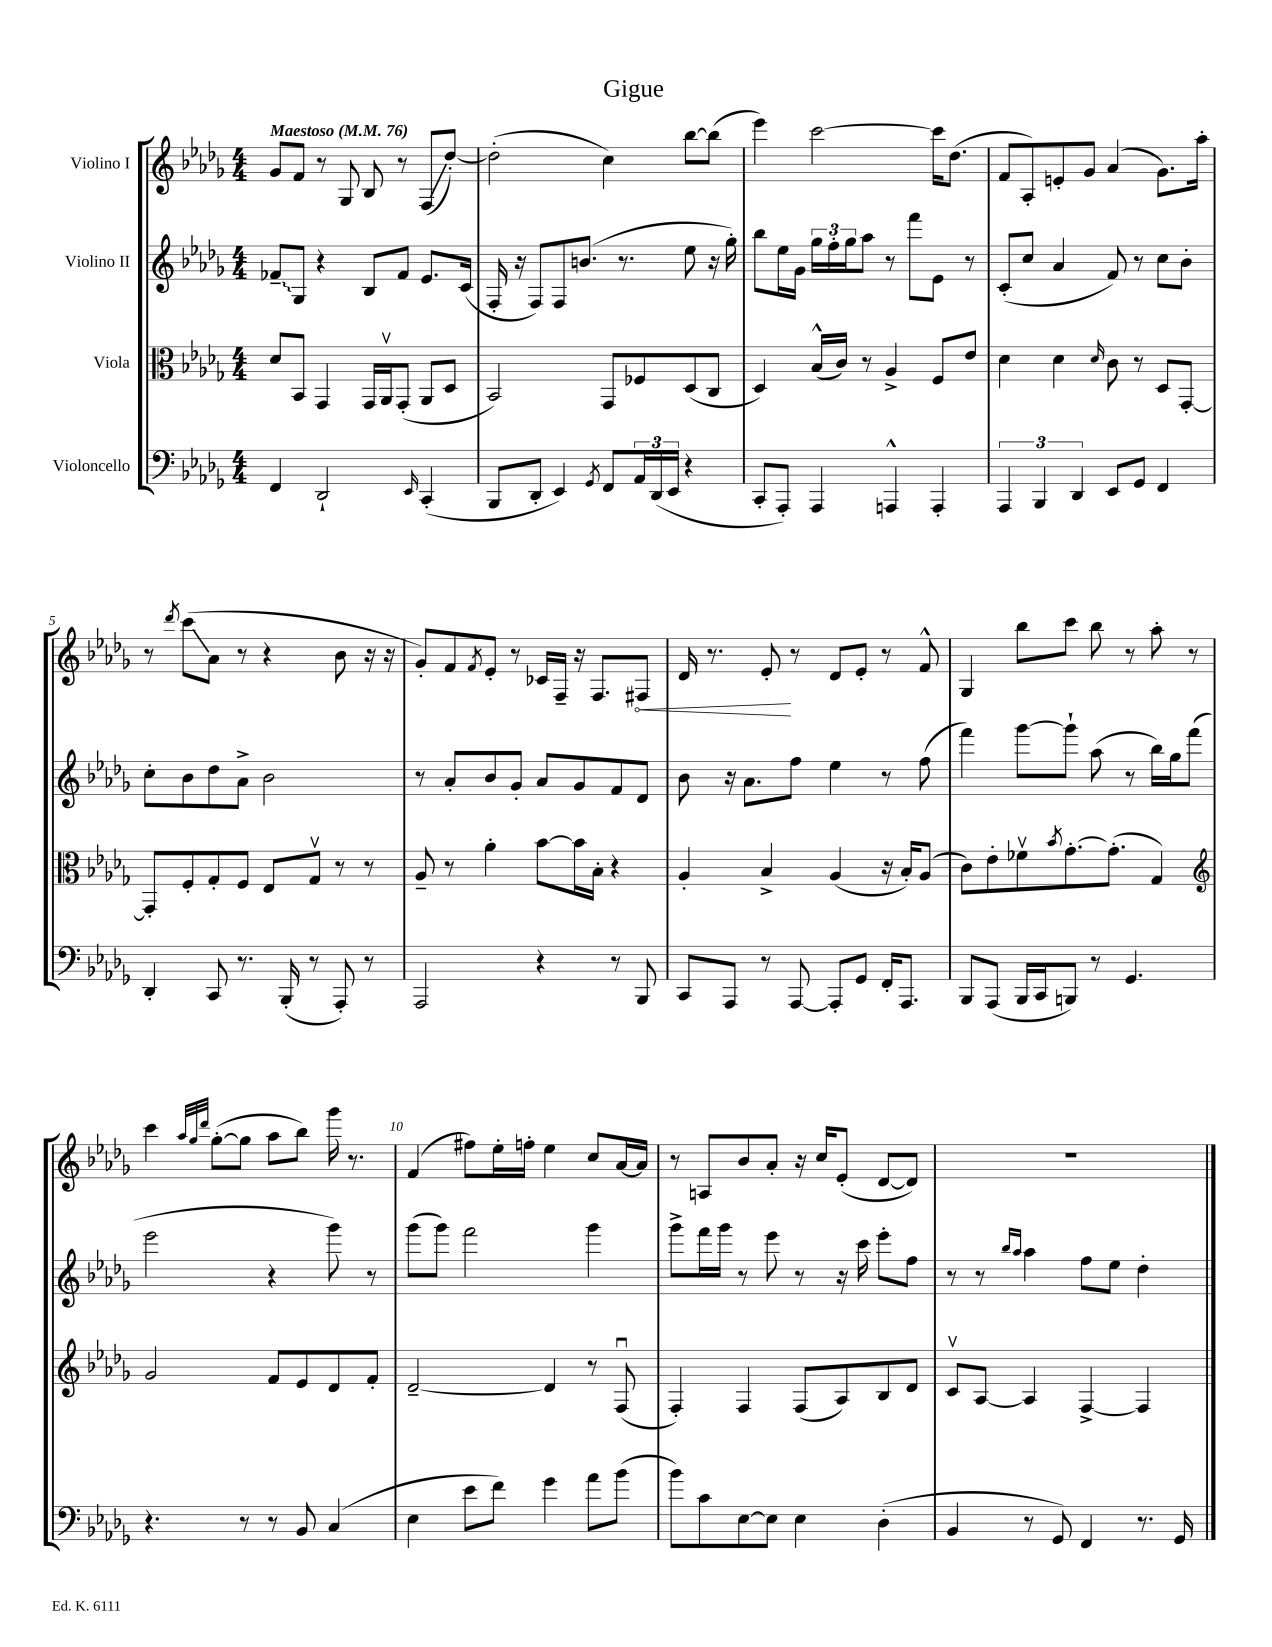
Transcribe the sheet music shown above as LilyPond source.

\header { title = "Gigue" }
<<
\new StaffGroup <<
\new Staff = "s0" \with { instrumentName = "Violino I" } {
    \clef treble \key des \major \numericTimeSignature \time 4/4 \tempo "Maestoso" 4 = 76
    ges'8 f'8 r8 ges8 bes8 r8 f8\glissando( des''8~-.) |
    des''2-.( c''4) bes''8~ bes''8( |
    ees'''4) c'''2~ c'''16 des''8.( |
    f'8 aes8-.) e'8-. ges'8 aes'4( ges'8.) aes''16-. |
    r8 \acciaccatura { des'''8 } c'''8\glissando( aes'8 r8 r4 bes'8 r16 r16 |
    ges'8-.) f'8 \acciaccatura { f'8 } ees'8-. r8 ces'16 f16-- r16 f8. \once \override Hairpin.circled-tip = ##t fis8\< |
    des'16 r8. ees'8-.\! r8 des'8 ees'8-. r8 f'8-^ |
    ges4 bes''8 c'''8 bes''8 r8 aes''8-. r8 |
    c'''4 \grace { aes''32 ges''32 des'''32 } ges''8~-.( ges''8 aes''8 bes''8) ges'''16 r8. |
    f'4( fis''8) ees''16-. f''16-. ees''4 c''8 aes'16~ aes'16 |
    r8 a8 bes'8 aes'8-. r16 c''16 ees'8-.( des'8~ des'8) |
    R1 \bar "|." |
}
\new Staff = "s1" \with { instrumentName = "Violino II" } {
    \clef treble \key des \major \numericTimeSignature \time 4/4
    \once \override Glissando.style = #'zigzag fes'8--\glissando ges8 r4 bes8 fes'8 ees'8. c'16( |
    f16-. r16 f8) f8 b'8.( r8. ees''8 r16 ges''16-.) |
    bes''8 ees''16 ges'16 \tuplet 3/2 { ges''16 f''16-. ges''16 } aes''8 r8 f'''8 ees'8 r8 |
    c'8-.( c''8 aes'4 f'8) r8 c''8 bes'8-. |
    c''8-. bes'8 des''8 aes'8-> bes'2 |
    r8 aes'8-. bes'8 ges'8-. aes'8 ges'8 f'8 des'8 |
    bes'8 r16 aes'8. f''8 ees''4 r8 f''8( |
    f'''4) ges'''8~ ges'''8-! aes''8( r8 bes''16) ges''16 f'''8( |
    ees'''2 r4 ges'''8) r8 |
    ges'''8( ges'''8) f'''2 ges'''4 |
    ges'''8-> f'''16 ges'''16 r8 ees'''8 r8 r16 c'''16 ees'''8-. f''8 |
    r8 r8 \grace { bes''16 aes''16 } aes''4 f''8 ees''8 des''4-. \bar "|." |
}
\new Staff = "s2" \with { instrumentName = "Viola" } {
    \clef alto \key des \major \numericTimeSignature \time 4/4
    des'8 bes,8 ges,4 ges,16 aes,16\upbow ges,8-.( aes,8 des8 |
    bes,2) ges,8 fes8 des8( c8 |
    des4) bes16-^( c'16) r8 aes4-> f8 ees'8 |
    des'4 des'4 \grace { des'16 } c'8 r8 des8 ges,8~-. |
    ges,8-. f8-. ges8-. f8 ees8 ges8\upbow r8 r8 |
    aes8-- r8 aes'4-. bes'8~ bes'16 bes16-. r4 |
    aes4-. bes4-> aes4( r16 bes16-.) aes8( |
    c'8) ees'8-. fes'8\upbow \acciaccatura { bes'8 } ges'8.~-. ges'8.-.( ges4) |
    \clef treble ges'2 f'8 ees'8 des'8 f'8-. |
    des'2~-- des'4 r8 f8\downbow( |
    f4-.) f4 f8( aes8) bes8 des'8 |
    c'8\upbow aes8~ aes4 f4~-> f4 \bar "|." |
}
\new Staff = "s3" \with { instrumentName = "Violoncello" } {
    \clef bass \key des \major \numericTimeSignature \time 4/4
    f,4 des,2-! \grace { ees,16 } c,4-.( |
    bes,,8 des,8-. ees,4) \acciaccatura { ges,8 } f,8 \tuplet 3/2 { aes,16 des,16( ees,16 } r4 |
    c,8-. aes,,8-.) aes,,4 a,,4-^ a,,4-. |
    \tuplet 3/2 { aes,,4 bes,,4 des,4 } ees,8 ges,8 f,4 |
    des,4-. c,8 r8. bes,,16-.( r8 aes,,8-.) r8 |
    aes,,2 r4 r8 bes,,8 |
    c,8 aes,,8 r8 aes,,8~ aes,,8-. ges,8 f,16-. aes,,8. |
    bes,,8 aes,,8( bes,,16 c,16 b,,8) r8 ges,4. |
    r4. r8 r8 bes,8 c4( |
    ees4 ees'8 f'8) ges'4 aes'8 bes'8( |
    bes'8) c'8 ees8~ ees8 ees4 des4-.( |
    bes,4 r8 ges,8) f,4 r8. ges,16 \bar "|." |
}
>>
>>
\layout { \context { \Score \override BarNumber.break-visibility = ##(#f #t #t) barNumberVisibility = #(every-nth-bar-number-visible 5) } }
